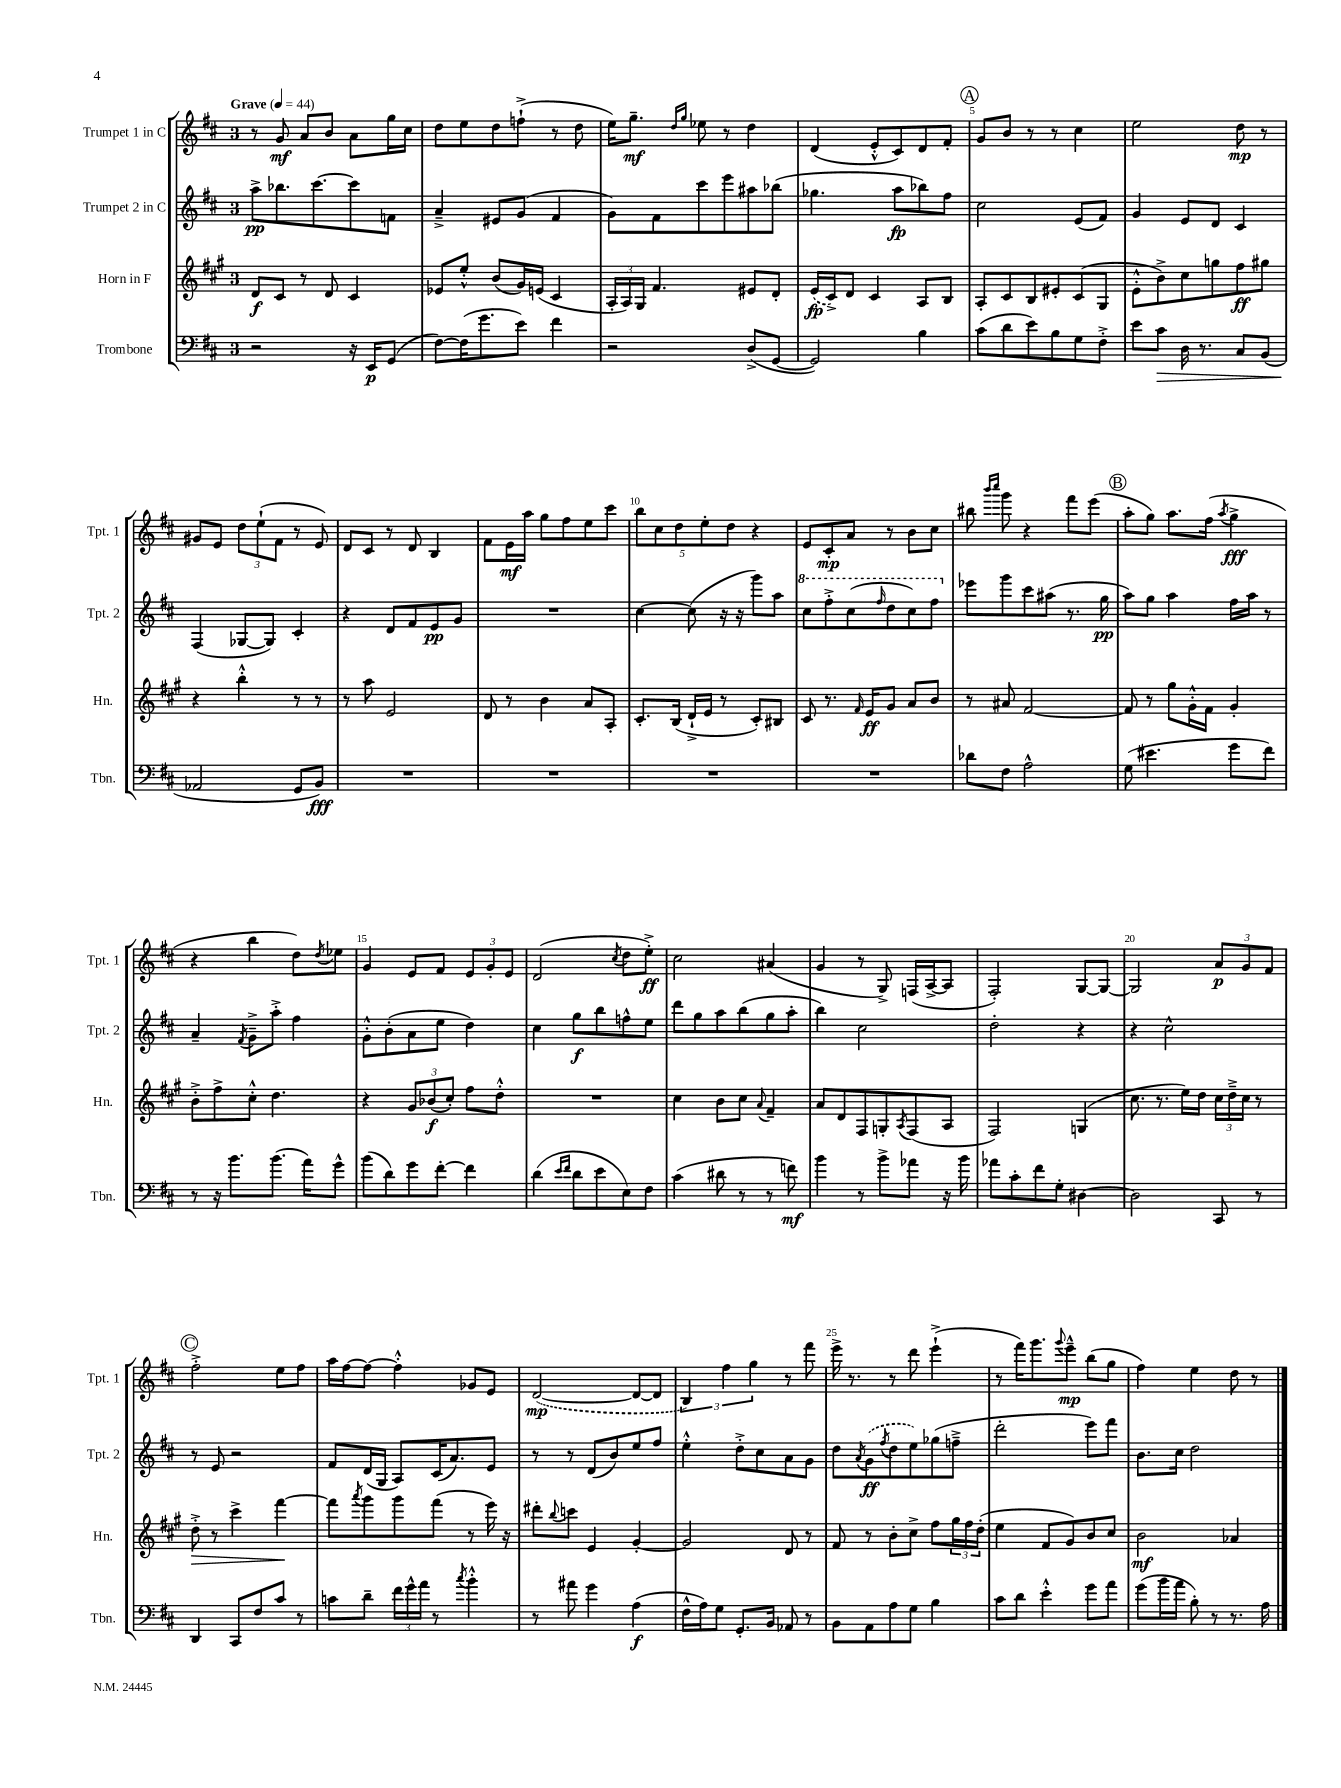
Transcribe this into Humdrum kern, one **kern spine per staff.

**kern	**dynam	**kern	**dynam	**kern	**dynam	**kern	**dynam
*part4	*part4	*part3	*part3	*part2	*part2	*part1	*part1
*staff4	*staff4	*staff3	*staff3	*staff2	*staff2	*staff1	*staff1
*I"Trombone	*	*I"Horn in F	*	*I"Trumpet 2 in C	*	*I"Trumpet 1 in C	*
*I'Tbn.	*	*I'Hn.	*	*I'Tpt. 2	*	*I'Tpt. 1	*
*clefF4	*	*clefG2	*	*clefG2	*	*clefG2	*
*k[f#c#]	*	*k[f#c#g#]	*	*k[f#c#]	*	*k[f#c#]	*
*M3/4	*	*M3/4	*	*M3/4	*	*M3/4	*
*MM44	*	*MM44	*	*MM44	*	*MM44	*
=1	=1	=1	=1	=1	=1	=1	=1
!	!	!	!	!	!	!LO:TX:a:B:t=Grave	!
2r	.	8d/L	f	8aa^\L	pp	8r	.
.	.	8c#/J	.	8.bb-X\	.	8g/	mf
.	.	8r	.	.	.	8a/L	.
.	.	.	.	[8.ccc#\	.	.	.
.	.	8d/	.	.	.	8b/J	.
16r	.	4c#/	.	8ccc#\]	.	8a\L	.
16EE/KL	p	.	.	.	.	.	.
(8GG/J	.	.	.	8fn\J	.	16gg\L	.
.	.	.	.	.	.	16cc#\JJ	.
=2	=2	=2	=2	=2	=2	=2	=2
[8F#\L)	.	8e-X/L	.	4a~^/	.	8dd\L	.
(16F#\K]	.	8ee'^^/J	.	.	.	8ee\	.
8.g\	.	.	.	.	.	.	.
.	.	(8b/L	.	8e#X/L	.	8dd\	.
8e\J)	.	16g#/L)	.	(8g/J	.	(8ffn`^\J	.
.	.	(16en/JJ	.	.	.	.	.
4f#\	.	4c#/	.	4f#/	.	8r	.
.	.	.	.	.	.	8dd\	.
=3	=3	=3	=3	=3	=3	=3	=3
2r	.	24A'/LL	.	8g\L)	.	16ee\KL)	.
.	.	24A/)	.	.	.	.	.
.	.	.	.	.	.	8.gg~\J	mf
.	.	24G#/JJ	.	.	.	.	.
.	.	4.f#/	.	8f#\	.	.	.
.	.	.	.	.	.	16qqdd/LL	.
.	.	.	.	.	.	16qqgg/JJ	.
.	.	.	.	8ccc#\	.	8ee-X\	.
.	.	.	.	8eee\	.	8r	.
(8D^/L	.	8e#X/L	.	8aa#X\	.	4dd\	.
[8GG/J	.	8d'/J	.	(8bb-X\J	.	.	.
=4	=4	=4	=4	=4	=4	=4	=4
2GG/])	.	(16e/LL	fp	4.gg-X\	.	(4d/	.
.	.	16c#^/J)	.	.	.	.	.
.	.	8d/J	.	.	.	.	.
.	.	4c#/	.	.	.	8e'^^/L	.
.	.	.	.	8aa\L	fp	8c#/)	.
4B\	.	8A/L	.	8bb-X\)	.	8d/	.
.	.	8B/J	.	8ff#\J	.	8f#'/J	.
!!LO:REH:place=s1:t=A
=5	=5	=5	=5	=5	=5	=5	=5
(8c#\L	.	8A'/L	.	2cc#\	.	8g/L	.
8d\	.	8c#/	.	.	.	8b/J	.
8e\)	.	8B/	.	.	.	8r	.
8B\	.	8e#X'/	.	.	.	8r	.
8G\	.	(8c#/	.	(8e/L	.	4cc#\	.
8F#'^\J	.	8G#/J	.	8f#/J)	.	.	.
=6	=6	=6	=6	=6	=6	=6	=6
8e\L	.	8e'^^\L	.	4g/	.	2ee\	.
!	!LO:HP:b	!	!	!	!	!	!
8c#\J	>	8b^\)	.	.	.	.	.
16D\	.	8cc#\	.	8e/L	.	.	.
8.r	.	.	.	.	.	.	.
.	.	8ggn\	.	8d/J	.	.	.
8C#/L	.	8ff#\	ff	4c#/	.	8dd\	mp
(8BB/J	.	8gg#X\J	.	.	.	8r	.
!!LO:LB:g=z
=7	=7	=7	=7	=7	=7	=7	=7
2AA-X/	.	4r	.	(4F#/	.	8g#X/L	.
.	.	.	.	.	.	8e/J	.
.	.	4bb'^^\	.	[8G-X/L	.	12dd\L	.
.	.	.	.	.	.	(12ee`\	.
.	.	.	.	8G-/J])	.	.	.
.	.	.	.	.	.	12f#\J	.
8GG/L	]	8r	.	4c#'/	.	8r	.
8BB/J)	fff	8r	.	.	.	8e/)	.
=8	=8	=8	=8	=8	=8	=8	=8
2.r	.	8r	.	4r	.	8d/L	.
.	.	8aa\	.	.	.	8c#/J	.
.	.	2e/	.	8d/L	.	8r	.
.	.	.	.	8f#/	.	8d/	.
.	.	.	.	8e/	pp	4B/	.
.	.	.	.	8g/J	.	.	.
=9	=9	=9	=9	=9	=9	=9	=9
2.r	.	8d/	.	2.r	.	8f#\L	.
.	.	8r	.	.	.	16e\L	mf
.	.	.	.	.	.	16aa\JJ	.
.	.	4b\	.	.	.	8gg\L	.
.	.	.	.	.	.	8ff#\	.
.	.	8a/L	.	.	.	8ee\	.
.	.	8A'/J	.	.	.	8ccc#\J	.
=10	=10	=10	=10	=10	=10	=10	=10
2.r	.	8.c#'/L	.	[4cc#\	.	10bb\L	.
.	.	.	.	.	.	10cc#\	.
.	.	(16B/Jk	.	.	.	.	.
.	.	.	.	.	.	10dd\	.
.	.	16d`^/LL	.	(8cc#\]	.	.	.
.	.	.	.	.	.	10ee'\	.
.	.	16e/JJ	.	.	.	.	.
.	.	8r	.	16r	.	.	.
.	.	.	.	.	.	10dd\J	.
.	.	.	.	16r	.	.	.
.	.	8c#'/L)	.	8ggg\L)	.	4r	.
.	.	8B#X/J	.	8aa\J	.	.	.
=11	=11	=11	=11	=11	=11	=11	=11
*	*	*	*	*8va	*	*	*
2.r	.	8c#/	.	8ccc#\L	.	8e/L	.
.	.	8.r	.	8fff#'^\	.	8c#'/	mp
.	.	.	.	(8ccc#\	.	8a/J	.
.	.	16qqf#/	.	.	.	.	.
.	.	16e/KL	ff	.	.	.	.
.	.	.	.	16qqfff#/	.	.	.
.	.	8g#/J	.	8ddd\	.	8r	.
.	.	8a/L	.	8ccc#\)	.	8b\L	.
.	.	8b/J	.	8fff#\J	.	8cc#\J	.
=12	=12	=12	=12	=12	=12	=12	=12
*	*	*	*	*X8va	*	*	*
8d-X\L	.	8r	.	8eee-X\L	.	8bb#X\	.
.	.	.	.	.	.	16qqbbb/LL	.
.	.	.	.	.	.	16qqcccc#/JJ	.
8F#\J	.	8a#X/	.	8ggg\	.	8ggg\	.
2A^^\	.	[2f#/	.	8ccc#\	.	4r	.
.	.	.	.	(8aa#X\J	.	.	.
.	.	.	.	8.r	.	8fff#\L	.
.	.	.	.	.	.	(8eee\J	.
.	.	.	.	16gg\	pp	.	.
!!LO:REH:place=s1:t=B
=13	=13	=13	=13	=13	=13	=13	=13
(8G\	.	8f#/]	.	8aa\L)	.	8aa'\L	.
4.e#X\	.	8r	.	8gg\J	.	8gg\J)	.
.	.	8gg#\L	.	4aa\	.	8.aa\L	.
.	.	16g#'^^\L	.	.	.	.	.
.	.	16f#\JJ	.	.	.	(16ff#\Jk	.
.	.	.	.	.	.	8qaa/	.
8g\L	.	4g#'/	.	16ff#\LL	.	4gg^\	fff
.	.	.	.	16aa\JJ	.	.	.
8f#\J)	.	.	.	8r	.	.	.
!!LO:LB:g=z
=14	=14	=14	=14	=14	=14	=14	=14
8r	.	8b'^\L	.	4a~/	.	4r	.
16r	.	8ff#^\	.	.	.	.	.
8.b\L	.	.	.	.	.	.	.
.	.	.	.	8qf#/	.	.	.
.	.	8cc#'^^\J	.	8g~^\L	.	4bb\	.
(8.b\J	.	4.dd\	.	8aa'^\J	.	.	.
.	.	.	.	4ff#\	.	8dd\L)	.
16a\KL)	.	.	.	.	.	.	.
.	.	.	.	.	.	8qdd/	.
8g^^\J	.	.	.	.	.	8ee-X\J	.
=15	=15	=15	=15	=15	=15	=15	=15
(8b\L	.	4r	.	8g'^^\L	.	4g/	.
8d\)	.	.	.	(8b'\	.	.	.
8g\	.	12g#/L	.	8a\	.	8e/L	.
.	.	(12b-X/	f	.	.	.	.
[8f#'\J	.	.	.	8ee\J	.	8f#/J	.
.	.	12cc#'/J)	.	.	.	.	.
4f#\]	.	8ff#\L	.	4dd\)	.	12e/L	.
.	.	.	.	.	.	12g'/	.
.	.	8dd'^^\J	.	.	.	.	.
.	.	.	.	.	.	12e/J	.
=16	=16	=16	=16	=16	=16	=16	=16
(4d\	.	2.r	.	4cc#\	.	(2d/	.
16qqe/LL	.	.	.	.	.	.	.
16qqf#/JJ	.	.	.	.	.	.	.
8d\L	.	.	.	8gg\L	f	.	.
8e\	.	.	.	8bb\	.	.	.
.	.	.	.	.	.	8qcc#/	.
8E\)	.	.	.	8ffn^^\	.	8dd\L	.
8F#\J	.	.	.	8ee\J	.	8ee'^\J)	ff
=17	=17	=17	=17	=17	=17	=17	=17
(4c#\	.	4cc#\	.	8ddd\L	.	2cc#\	.
.	.	.	.	8gg\	.	.	.
8d#X\	.	8b\L	.	8aa\	.	.	.
8r	.	8cc#\J	.	(8bb\	.	.	.
.	.	8qqa/	.	.	.	.	.
8r	.	4f#~/	.	8gg\	.	(4a#X/	.
8fn\)	mf	.	.	8aa'\J	.	.	.
=18	=18	=18	=18	=18	=18	=18	=18
4b\	.	8a/L	.	4bb\)	.	4g/	.
.	.	8d/	.	.	.	.	.
8r	.	8F#/	.	2cc#\	.	8r	.
8b^\L	.	8Gn'/	.	.	.	8G^/)	.
.	.	8qA/	.	.	.	.	.
8a-X\J	.	(8F#/	.	.	.	(16Fn/LL	.
.	.	.	.	.	.	[16A^/J	.
16r	.	8A/J	.	.	.	8A/J]	.
16b\	.	.	.	.	.	.	.
=19	=19	=19	=19	=19	=19	=19	=19
8a-X\L	.	2F#/)	.	2dd'\	.	2F#'/)	.
8c#'\	.	.	.	.	.	.	.
8f#\	.	.	.	.	.	.	.
8G'\J	.	.	.	.	.	.	.
[4D#X\	.	(4Gn/	.	4r	.	[8G/L	.
.	.	.	.	.	.	8G/J_	.
=20	=20	=20	=20	=20	=20	=20	=20
2D#\]	.	8.cc#\	.	4r	.	2G/]	.
.	.	8.r	.	.	.	.	.
.	.	.	.	2cc#^^\	.	.	.
.	.	16ee\LL)	.	.	.	.	.
.	.	16dd\JJ	.	.	.	.	.
8CC#/	.	24cc#\LL	.	.	.	12a/L	p
.	.	24dd~^\	.	.	.	.	.
.	.	24cc#\JJ	.	.	.	12g/	.
8r	.	8r	.	.	.	.	.
.	.	.	.	.	.	12f#/J	.
!!LO:LB:g=z
!!LO:REH:place=s1:t=C
=21	=21	=21	=21	=21	=21	=21	=21
!	!	!	!LO:HP:b	!	!	!	!
4DD/	.	8dd'^\	>	8r	.	2ff#'^\	.
.	.	8r	.	8e/	.	.	.
8CC#/L	.	4ccc#^\	.	2r	.	.	.
8F#/	.	.	.	.	.	.	.
8c#/J	.	[4fff#\	.	.	.	8ee\L	.
8r	.	.	.	.	.	8ff#\J	.
.	.	.	]	.	.	.	.
=22	=22	=22	=22	=22	=22	=22	=22
8cn\L	.	8fff#\L]	.	8f#/L	.	16aa\LL	.
.	.	.	.	.	.	[16ff#\J	.
.	.	8qaaa/	.	.	.	.	.
8d~\J	.	8ggg#\	.	(16d/L	.	8ff#\J_	.
.	.	.	.	16G/JJ	.	.	.
24f#\LL	.	8ggg#\	.	8A/L)	.	4ff#'^^\]	.
24g^^\	.	.	.	.	.	.	.
24a\JJ	.	.	.	.	.	.	.
8r	.	(8fff#\J	.	(16c#/K	.	.	.
.	.	.	.	8.a/)	.	.	.
8qcc#/	.	.	.	.	.	.	.
4b'^^\	.	8r	.	.	.	8g-X/L	.
.	.	16eee\)	.	8e/J	.	8e/J	.
.	.	16r	.	.	.	.	.
=23	=23	=23	=23	=23	=23	=23	=23
8r	.	8ddd#X'\L	.	8r	.	([2d/	mp
.	.	8qqbb/	.	.	.	.	.
8a#X\	.	8cccn\J	.	8r	.	.	.
4g\	.	4e/	.	(8d/L	.	.	.
.	.	.	.	8b/)	.	.	.
(4A\	f	[4g#'/	.	8ee/	.	8d/L_	.
.	.	.	.	8ff#/J	.	8d/J]	.
=24	=24	=24	=24	=24	=24	=24	=24
16F#^^\LL	.	2g#/]	.	4ee'^^\	.	6B/)	.
16A\J)	.	.	.	.	.	.	.
8G\J	.	.	.	.	.	.	.
.	.	.	.	.	.	6ff#\	.
8.GG'/L	.	.	.	8dd'^\L	.	.	.
.	.	.	.	.	.	6gg\	.
.	.	.	.	8cc#\	.	.	.
16BB/Jk	.	.	.	.	.	.	.
8AA-X/	.	8d/	.	8a\	.	8r	.
8r	.	8r	.	8g\J	.	8fff#\	.
=25	=25	=25	=25	=25	=25	=25	=25
8BB\L	.	8f#/	.	8dd\L	.	16eee^\	.
.	.	.	.	.	.	8.r	.
.	.	.	.	8qa/	.	.	.
8AA\	.	8r	.	(8g\	ff	.	.
.	.	.	.	8qff#/	.	.	.
8A\	.	8b'\L	.	8dd\	.	8r	.
8G\J	.	8cc#^\J	.	8ee\)	.	8ddd\	.
4B\	.	8ff#\L	.	(8gg-X\	.	(4eee`^\	.
.	.	24gg#\L	.	8ffn~^\J	.	.	.
.	.	24ff#\	.	.	.	.	.
.	.	(24dd'\JJ	.	.	.	.	.
=26	=26	=26	=26	=26	=26	=26	=26
8c#\L	.	4ee\	.	2ddd'\	.	8r	.
8d\J	.	.	.	.	.	16fff#\KL)	.
.	.	.	.	.	.	8.ggg\	.
4e'^^\	.	8f#/L	.	.	.	.	.
.	.	.	.	.	.	8qqggg/	.
.	.	8g#/)	.	.	.	8eee~^^\J	mp
8g\L	.	8b/	.	8eee\L)	.	(8bb\L	.
8a\J	.	8cc#/J	.	8fff#\J	.	8gg\J	.
=27	=27	=27	=27	=27	=27	=27	=27
(8g\L	.	2b\	mf	8.b\L	.	4ff#\)	.
16b\L	.	.	.	.	.	.	.
16a\JJ	.	.	.	16cc#\Jk	.	.	.
8B'\)	.	.	.	2dd\	.	4ee\	.
8r	.	.	.	.	.	.	.
8.r	.	4a-X/	.	.	.	8dd\	.
.	.	.	.	.	.	8r	.
16A\	.	.	.	.	.	.	.
==	==	==	==	==	==	==	==
*-	*-	*-	*-	*-	*-	*-	*-
